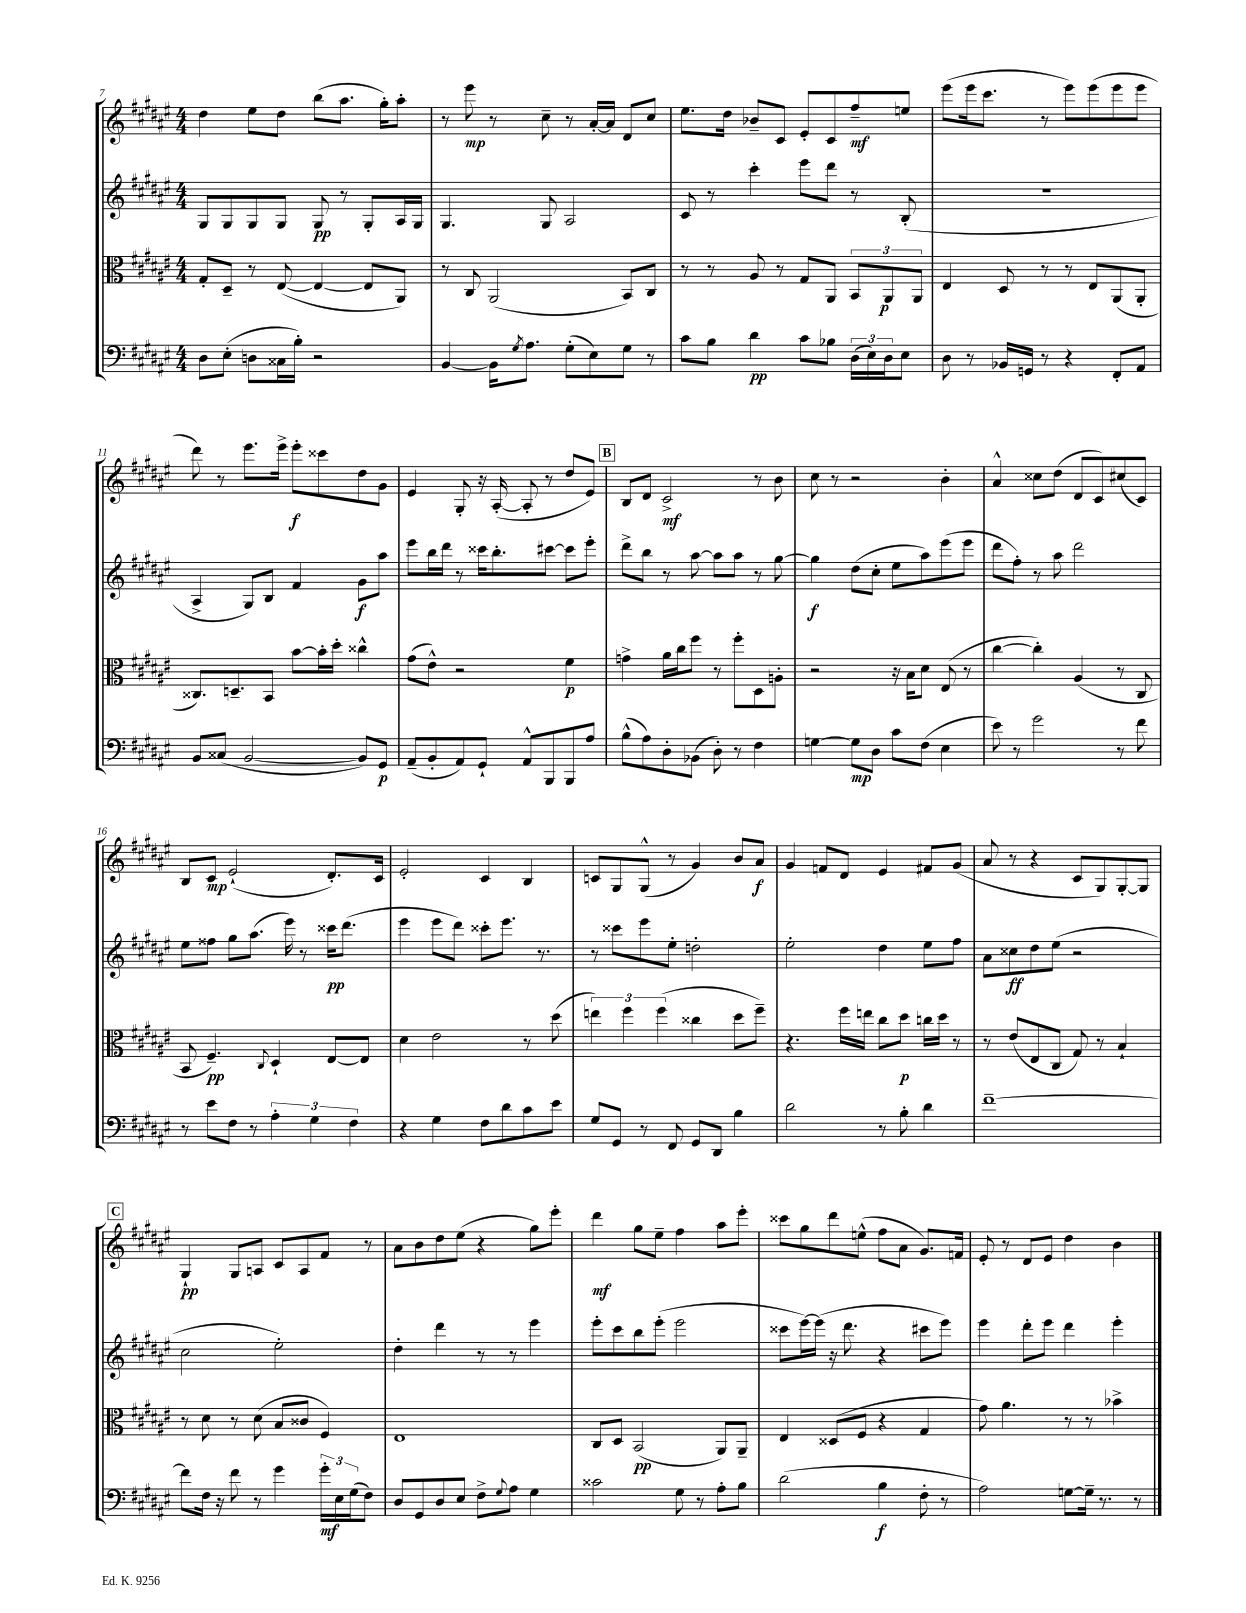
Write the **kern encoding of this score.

**kern	**kern	**kern	**kern
*staff4	*staff3	*staff2	*staff1
*clefF4	*clefC3	*clefG2	*clefG2
*k[f#c#g#d#a#e#]	*k[f#c#g#d#a#e#]	*k[f#c#g#d#a#e#]	*k[f#c#g#d#a#e#]
*M4/4	*M4/4	*M4/4	*M4/4
8D#	8G#'	8G#	4dd#
(8E#'	8D#~	8G#	.
8D	8r	8G#	8ee#
16C##	([8E#	8G#	8dd#
16B')	.	.	.
2r	4E#_	8G#	(8bb
.	.	8r	8.aa#
.	8E#]	8G#'	.
.	.	.	16gg#')
.	8AA#)	16A#	8aa#'
.	.	16G#	.
=	=	=	=
[4BB	8r	4.G#	8r
.	8C#	.	8eee#
16BB]	(2AA#	.	8r
8qG#	.	.	.
8.A#	.	.	.
.	.	8G#	8cc#~
(8G#'	.	2A#	8r
8E#)	.	.	[16a#'
.	.	.	16a#]
8G#	8BB)	.	8d#
8r	8C#	.	8cc#
=	=	=	=
8c#	8r	8c#	8.ee#
8B	8r	8r	.
.	.	.	16dd#
4d#	8A#	4ccc#'	8b-~
.	8r	.	8c#
8c#	8G#	8eee#	8e#'
8B-	8AA#	8ddd#	8c#
(24D#	12BB	8r	8ff#~
24E#)	.	.	.
24D#	12AA#	.	.
8E#	.	(8B'	8ee
.	12AA#	.	.
=	=	=	=
8D#	4E#	1r	(8eee#
8r	.	.	16eee#
.	.	.	8.ccc#
16BB-	8D#	.	.
16GG	.	.	.
8r	8r	.	8r
4r	8r	.	8eee#)
.	8E#	.	(8eee#
8FF#'	(8AA#	.	8eee#
8AA#	8AA#'	.	8eee#
=	=	=	=
8BB	8.C##)	4A#^	8ddd#)
(8C##	.	.	8r
.	8.D~	.	.
[2BB	.	8G#)	8.eee#
.	8BB	8B	.
.	.	.	16eee#^
.	[8b	4f#	8eee#'
.	16b']	.	8ccc##
.	16dd#'	.	.
8BB])	4cc##^^	8g#	8dd#
8GG#	.	8aa#	8g#
=	=	=	=
(8AA#~	(8g#	8eee#	4e#
8BB'	8e#^^)	16bb	.
.	.	16ddd#	.
8AA#)	2r	8r	8G#'
8GG#`	.	16ccc##	16r
.	.	8.bb'	([16A#'
8AA#^^	.	.	8A#']
8BBB	.	[8ccc#	8r
8BBB	4f#	8ccc#]	8dd#
8A#	.	8eee#'	8e#)
=	=	=	=
(8B^^	4g^	8ddd#^	8B
8A#)	.	8bb	8d#
8D#'	16a#	8r	2c#^
.	16cc#	.	.
(8BB-	8ff#	[8aa#	.
8D#')	8r	8aa#]	.
8r	8ff#'	8aa#	.
4F#	8D#	8r	8r
.	8A'	[8gg#	8b
=	=	=	=
[4G	2r	4gg#]	8cc#
.	.	.	8r
8G]	.	(8dd#	2r
8D#	.	8cc#'	.
8c#	16r	8ee#	.
.	16B	.	.
(8F#	8d#	8aa#)	.
4E#	(8E#	(8eee#	4b'
.	8r	8eee#	.
=	=	=	=
8e#)	[4cc#	8ddd#	4a#^^
8r	.	8ff#')	.
2g#	4cc#'])	8r	8cc##
.	.	8aa#	(8dd#
.	(4A#	2ddd#	8d#
.	.	.	8c#)
8r	8r	.	(8cc#
8f#	8C#	.	8c#)
=	=	=	=
8r	8BB	8ee#	8B
8e#	4.F#~)	8ff##	8c#
8F#	.	8gg#	(2e#`
8r	.	(8.aa#	.
.	8qqC#	.	.
6A#'	4D#`	.	.
.	.	16eee#)	.
.	.	8r	.
6G#	.	.	.
.	[8E#	16ccc##	8.d#')
.	.	(8.ddd#	.
6F#	.	.	.
.	8E#]	.	.
.	.	.	16c#
=	=	=	=
4r	4d#	4eee#	2e#'
4G#	2e#	8eee#	.
.	.	8ddd#)	.
8F#	.	8ccc##'	4c#
8d#	.	8.eee#	.
8c#	8r	.	4B
.	.	8.r	.
8e#	(8dd#	.	.
=	=	=	=
8G#	6ee)	8r	8c
8GG#	.	8ccc##	8G#
.	6ff#	.	.
8r	.	8eee#	(8G#^^
.	(6ff#	.	.
8FF#	.	8ee#'	8r
8GG#	4cc##	2dd'	4g#)
8DD#	.	.	.
4B	8dd#	.	8b
.	8ff#~)	.	8a#
=	=	=	=
2d#	4.r	2ee#'	4g#
.	.	.	8f
.	16ff#	.	8d#
.	16ee	.	.
8r	8cc#	4dd#	4e#
8B'	8dd#	.	.
4d#	16cc	8ee#	8f#
.	16dd#	.	.
.	8r	8ff#	(8g#
=	=	=	=
[1f#~	8r	8a#	8a#
.	(8e#	8cc##	8r
.	8E#	8dd#	4r
.	8C#	(8ee#	.
.	8G#)	2r	8c#
.	8r	.	8G#)
.	4B`	.	[8G#'
.	.	.	8G#]
=	=	=	=
8f#]	8r	2cc#	4G#`
16F#	8d#	.	.
16r	.	.	.
8f#	8r	.	8G#
8r	(8d#	.	8A
4g#	8B	2ee#')	8c#
.	8c##	.	8A
24g#'	4F#)	.	8f#
24E#	.	.	.
(24G#	.	.	.
8F#)	.	.	8r
=	=	=	=
8D#	1E#	4dd#'	8a#
8GG#	.	.	8b
8D#	.	4ddd#	8dd#
8E#	.	.	(8ee#
8F#^	.	8r	4r
8qqG#	.	.	.
8A#	.	8r	.
4G#	.	4eee#	8gg#)
.	.	.	8eee#'
=	=	=	=
2c##	8C#	8eee#'	4ddd#
.	8D#	8ccc#	.
.	(2BB	8bb	8gg#
.	.	(8eee#'	8ee#~
8G#	.	2eee#	4ff#
8r	.	.	.
8A#'	8AA#)	.	8aa#
8B	8AA#~	.	8eee#'
=	=	=	=
(2d#	4E#	8ccc##	8ccc##
.	.	[16eee#)	8gg#
.	.	(16eee#]	.
.	(8D##	16r	8ddd#
.	.	8.ddd#	.
.	8F#	.	(8ee^^
4B	4r	4r	8ff#
.	.	.	8a#
8F#'	4G#	8ccc#	8.g#)
8r	.	8eee#)	.
.	.	.	16f
=	=	=	=
2A#)	8g#)	4eee#	8e#'
.	4.a#	.	8r
.	.	8ddd#'	8d#
.	.	8eee#	8e#
[8G	8r	4ddd#	4dd#
16G~]	8r	.	.
8.r	.	.	.
.	4b-^	4eee#'	4b
8r	.	.	.
==	==	==	==
*-	*-	*-	*-
